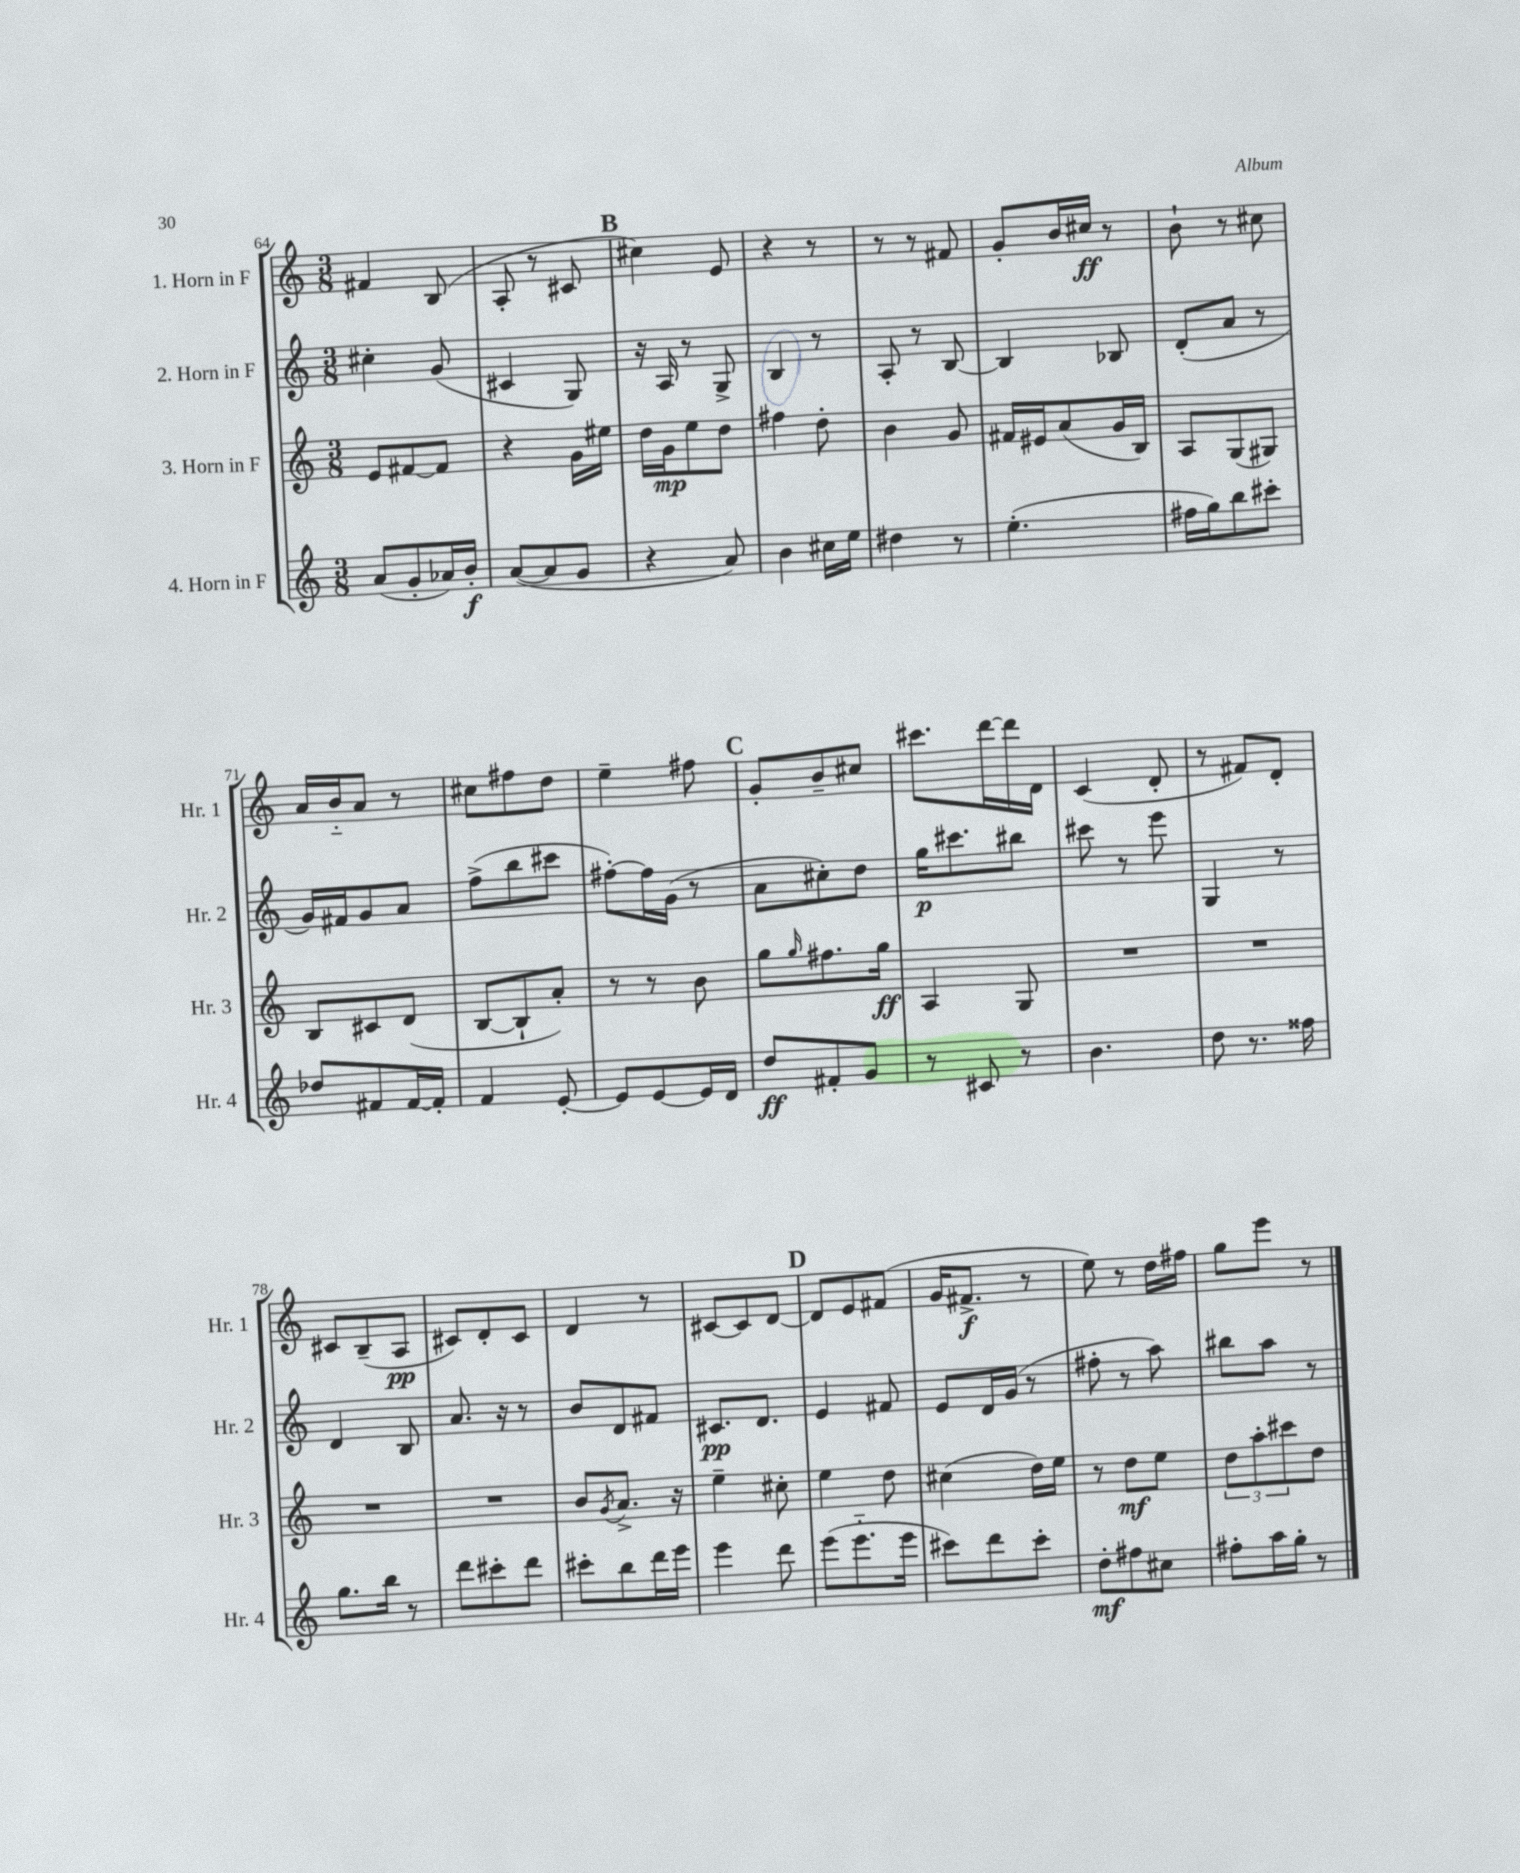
<<
\new StaffGroup <<
\new Staff = "s0" \with { instrumentName = "1. Horn in F" shortInstrumentName = "Hr. 1" } {
    \clef treble \key c \major \numericTimeSignature \time 3/8
    fis'4 b8( |
    a8-. r8 cis'8 |
    \mark \markup { \bold "B" } cis''4) e'8 |
    r4 r8 |
    r8 r8 fis'8 |
    g'8-. b'16 cis''16\ff r8 |
    b'8-! r8 cis''8 |
    a'16 b'16-_ a'8 r8 |
    cis''8 fis''8 d''8 |
    e''4-- fis''8 |
    \mark \markup { \bold "C" } g'8-. b'8-- cis''8 |
    cis'''8. d'''16~ d'''16 d'16 |
    c'4( d'8-. |
    r8 fis'8) d'8-. |
    cis'8 b8--( a8\pp |
    cis'8) d'8-. cis'8 |
    d'4 r8 |
    cis'8~ cis'8 d'8~ |
    \mark \markup { \bold "D" } d'8 e'8 fis'8( |
    g'16 fis'8.->\f r8 |
    e''8) r8 d''16 fis''16 |
    g''8 e'''8 r8 \bar "|." |
}
\new Staff = "s1" \with { instrumentName = "2. Horn in F" shortInstrumentName = "Hr. 2" } {
    \clef treble \key c \major \numericTimeSignature \time 3/8
    cis''4-. g'8( |
    cis'4 g8) |
    \mark \markup { \bold "B" } r16 a16 r8 g8-> |
    b4 r8 |
    a8-. r8 b8~ |
    b4 bes8 |
    d'8-.( a'8 r8 |
    g'16) fis'16 g'8 a'8 |
    f''8->( b''8 cis'''8 |
    fis''8~-.) fis''16 g'16( r8 |
    \mark \markup { \bold "C" } a'8 cis''8-.) d''8 |
    g''16\p cis'''8. bis''8 |
    cis'''8 r8 e'''8 |
    g4 r8 |
    d'4 b8 |
    a'8. r16 r8 |
    b'8 d'8 fis'8 |
    cis'8.\pp d'8. |
    \mark \markup { \bold "D" } e'4 fis'8 |
    e'8 d'16 g'16( r8 |
    fis''8-. r8 a''8) |
    bis''8 a''8 r8 \bar "|." |
}
\new Staff = "s2" \with { instrumentName = "3. Horn in F" shortInstrumentName = "Hr. 3" } {
    \clef treble \key c \major \numericTimeSignature \time 3/8
    e'8 fis'8~ fis'8 |
    r4 g'16 eis''16 |
    \mark \markup { \bold "B" } d''16 g'16\mp e''8 d''8 |
    fis''4 d''8-. |
    b'4 g'8 |
    fis'16 eis'16 a'8( g'16 b16) |
    a8 g8( gis8) |
    b8 cis'8 d'8( |
    b8~ b8-! a'8-.) |
    r8 r8 b'8 |
    \mark \markup { \bold "C" } g''8 \grace { g''16 } fis''8. g''16\ff |
    a4 g8 |
    R4. |
    R4. |
    R4. |
    R4. |
    b'8 \acciaccatura { g'8 } a'8.-> r16 |
    e''4-- cis''8-. |
    \mark \markup { \bold "D" } e''4 d''8 |
    cis''4( d''16) e''16 |
    r8 d''8\mf e''8 |
    \tuplet 3/2 { d''8 a''8-. cis'''8 } d''8 \bar "|." |
}
\new Staff = "s3" \with { instrumentName = "4. Horn in F" shortInstrumentName = "Hr. 4" } {
    \clef treble \key c \major \numericTimeSignature \time 3/8
    a'8( g'8-. aes'16) b'16-.\f |
    a'8~( a'8 g'8 |
    \mark \markup { \bold "B" } r4 a'8) |
    b'4 cis''16 e''16 |
    dis''4 r8 |
    e''4.-.( |
    fis''16 g''16) b''8 cis'''8-. |
    des''8 fis'8 fis'16~ fis'16-. |
    f'4 e'8~-. |
    e'8 e'8~ e'16 d'16 |
    \mark \markup { \bold "C" } d''8\ff fis'8-. g'8 |
    r8 cis'8 r8 |
    b'4. |
    d''8 r8. fisis''16 |
    g''8. b''16 r8 |
    d'''8 cis'''8-. d'''8 |
    cis'''8-. b''8 d'''16 e'''16 |
    e'''4 d'''8 |
    \mark \markup { \bold "D" } e'''8( e'''8.-_ e'''16 |
    cis'''8) d'''8 cis'''8-. |
    d''8-.\mf fis''8 cis''8 |
    fis''8-. a''16 g''16-. r8 \bar "|." |
}
>>
>>
\layout { \context { \Score currentBarNumber = #64 } }
